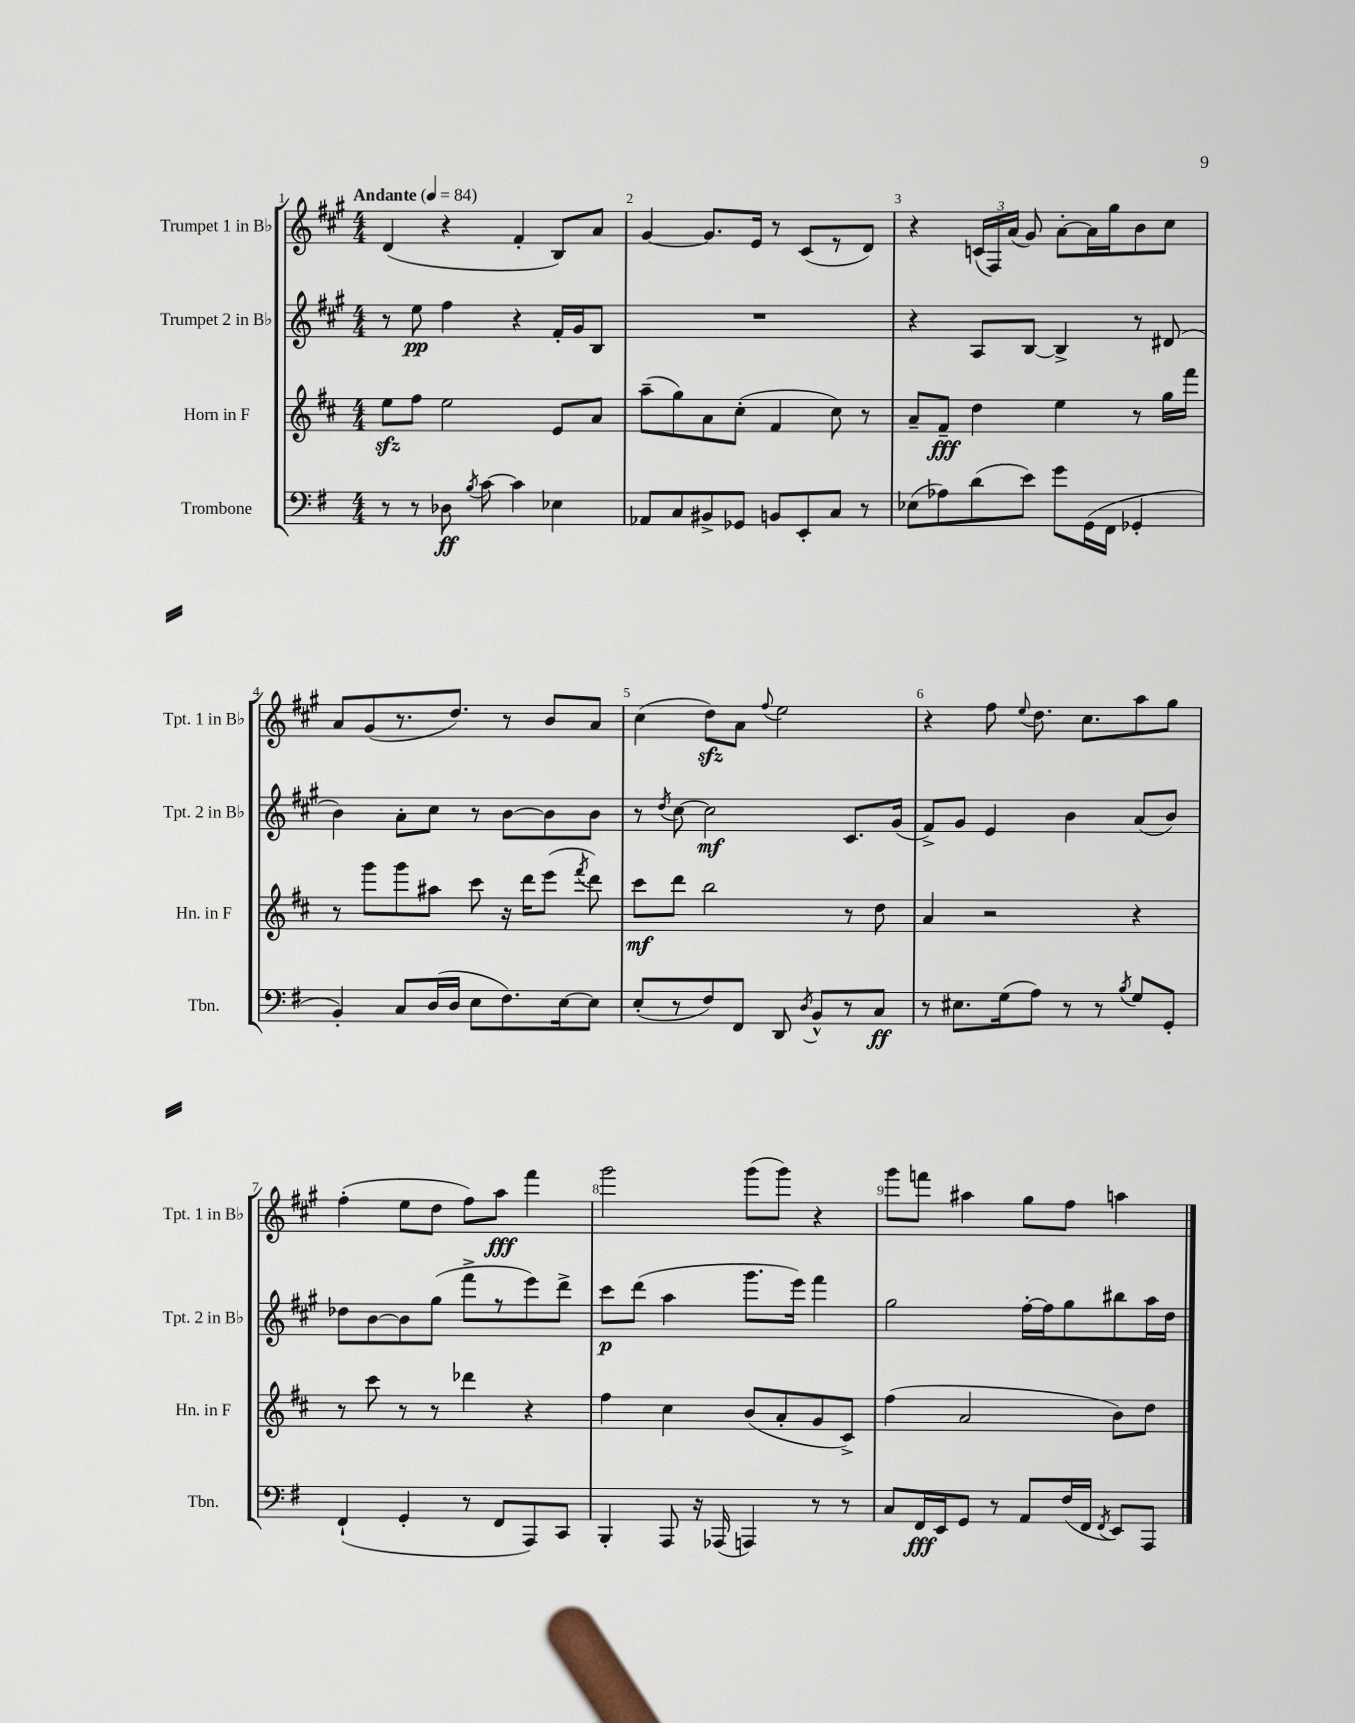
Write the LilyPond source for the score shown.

<<
\new StaffGroup <<
\new Staff = "s0" \with { instrumentName = "Trumpet 1 in Bb" shortInstrumentName = "Tpt. 1 in Bb" } {
    \clef treble \key a \major \numericTimeSignature \time 4/4 \tempo "Andante" 4 = 84
    \autoBeamOff d'4( r4 fis'4-. b8[) a'8] |
    gis'4~ gis'8.[ e'16] r8 cis'8[( r8 d'8]) |
    r4 \tuplet 3/2 { c'16[( fis16) a'16]( } gis'8) a'8[~-. a'16 gis''16 b'8 cis''8] |
    a'8[ gis'8( r8. d''8.]) r8 b'8[ a'8] |
    cis''4( d''8[\sfz) a'8] \appoggiatura { fis''8 } e''2 |
    r4 fis''8 \appoggiatura { e''8 } d''8. cis''8.[ a''8 gis''8] |
    fis''4-.( e''8[ d''8] fis''8[) a''8]\fff fis'''4 |
    gis'''2 gis'''8[( gis'''8]) r4 |
    gis'''8[ f'''8] ais''4 gis''8[ fis''8] a''4 \bar "|." |
}
\new Staff = "s1" \with { instrumentName = "Trumpet 2 in Bb" shortInstrumentName = "Tpt. 2 in Bb" } {
    \clef treble \key a \major \numericTimeSignature \time 4/4
    \autoBeamOff r8 e''8\pp fis''4 r4 fis'16[-. gis'16 b8] |
    R1 |
    r4 a8[ b8]~ b4-> r8 dis'8( |
    b'4) a'8[-. cis''8] r8 b'8[~ b'8 b'8] |
    r8 \acciaccatura { d''8 } cis''8~ cis''2\mf cis'8.[ gis'16]( |
    fis'8[->) gis'8] e'4 b'4 a'8[( b'8]) |
    des''8[ b'8~ b'8 gis''8]( fis'''8[-> r8 e'''8) d'''8]-> |
    cis'''8[\p d'''8]( a''4 gis'''8.[ e'''16]) fis'''4 |
    gis''2 fis''16[~-. fis''16 gis''8 bis''8 a''16 d''16] \bar "|." |
}
\new Staff = "s2" \with { instrumentName = "Horn in F" shortInstrumentName = "Hn. in F" } {
    \clef treble \key d \major \numericTimeSignature \time 4/4
    \autoBeamOff e''8[\sfz fis''8] e''2 e'8[ a'8] |
    a''8[--( g''8) a'8 cis''8]-.( fis'4 cis''8) r8 |
    a'8[-- fis'8]--\fff d''4 e''4 r8 g''16[ fis'''16] |
    r8 g'''8[ g'''8 ais''8] cis'''8 r16 d'''16[ e'''8]( \acciaccatura { fis'''8 } d'''8) |
    cis'''8[\mf d'''8] b''2 r8 d''8 |
    a'4 r2 r4 |
    r8 cis'''8 r8 r8 des'''4 r4 |
    fis''4 cis''4 b'8[( a'8-. g'8 cis'8]->) |
    fis''4( a'2 b'8[) d''8] \bar "|." |
}
\new Staff = "s3" \with { instrumentName = "Trombone" shortInstrumentName = "Tbn." } {
    \clef bass \key g \major \numericTimeSignature \time 4/4
    \autoBeamOff r8 r8 des8\ff \acciaccatura { b8 } c'8~ c'4 ees4 |
    aes,8[ c8 bis,8-> ges,8] b,8[ e,8-. c8] r8 |
    ees8[( aes8) d'8( e'8]) g'8[ g,16( fis,16] ges,4-. |
    b,4-.) c8[ d16( d16] e8[ fis8.) e16~ e8] |
    e8[-.( r8 fis8) fis,8] d,8 \acciaccatura { d8 } b,8[-^ r8 c8]\ff |
    r8 eis8.[ g16( a8]) r8 r8 \acciaccatura { b8 } g8[ g,8]-. |
    fis,4-!( g,4-. r8 fis,8[ a,,8) c,8] |
    b,,4-. a,,8 r16 aes,,16( a,,4) r8 r8 |
    c8[ fis,16\fff e,16 g,8] r8 a,8[ fis16( fis,16] \acciaccatura { fis,8 } e,8[) a,,8] \bar "|." |
}
>>
>>
\layout { \context { \Score \override BarNumber.break-visibility = ##(#f #t #t) barNumberVisibility = #all-bar-numbers-visible } }
